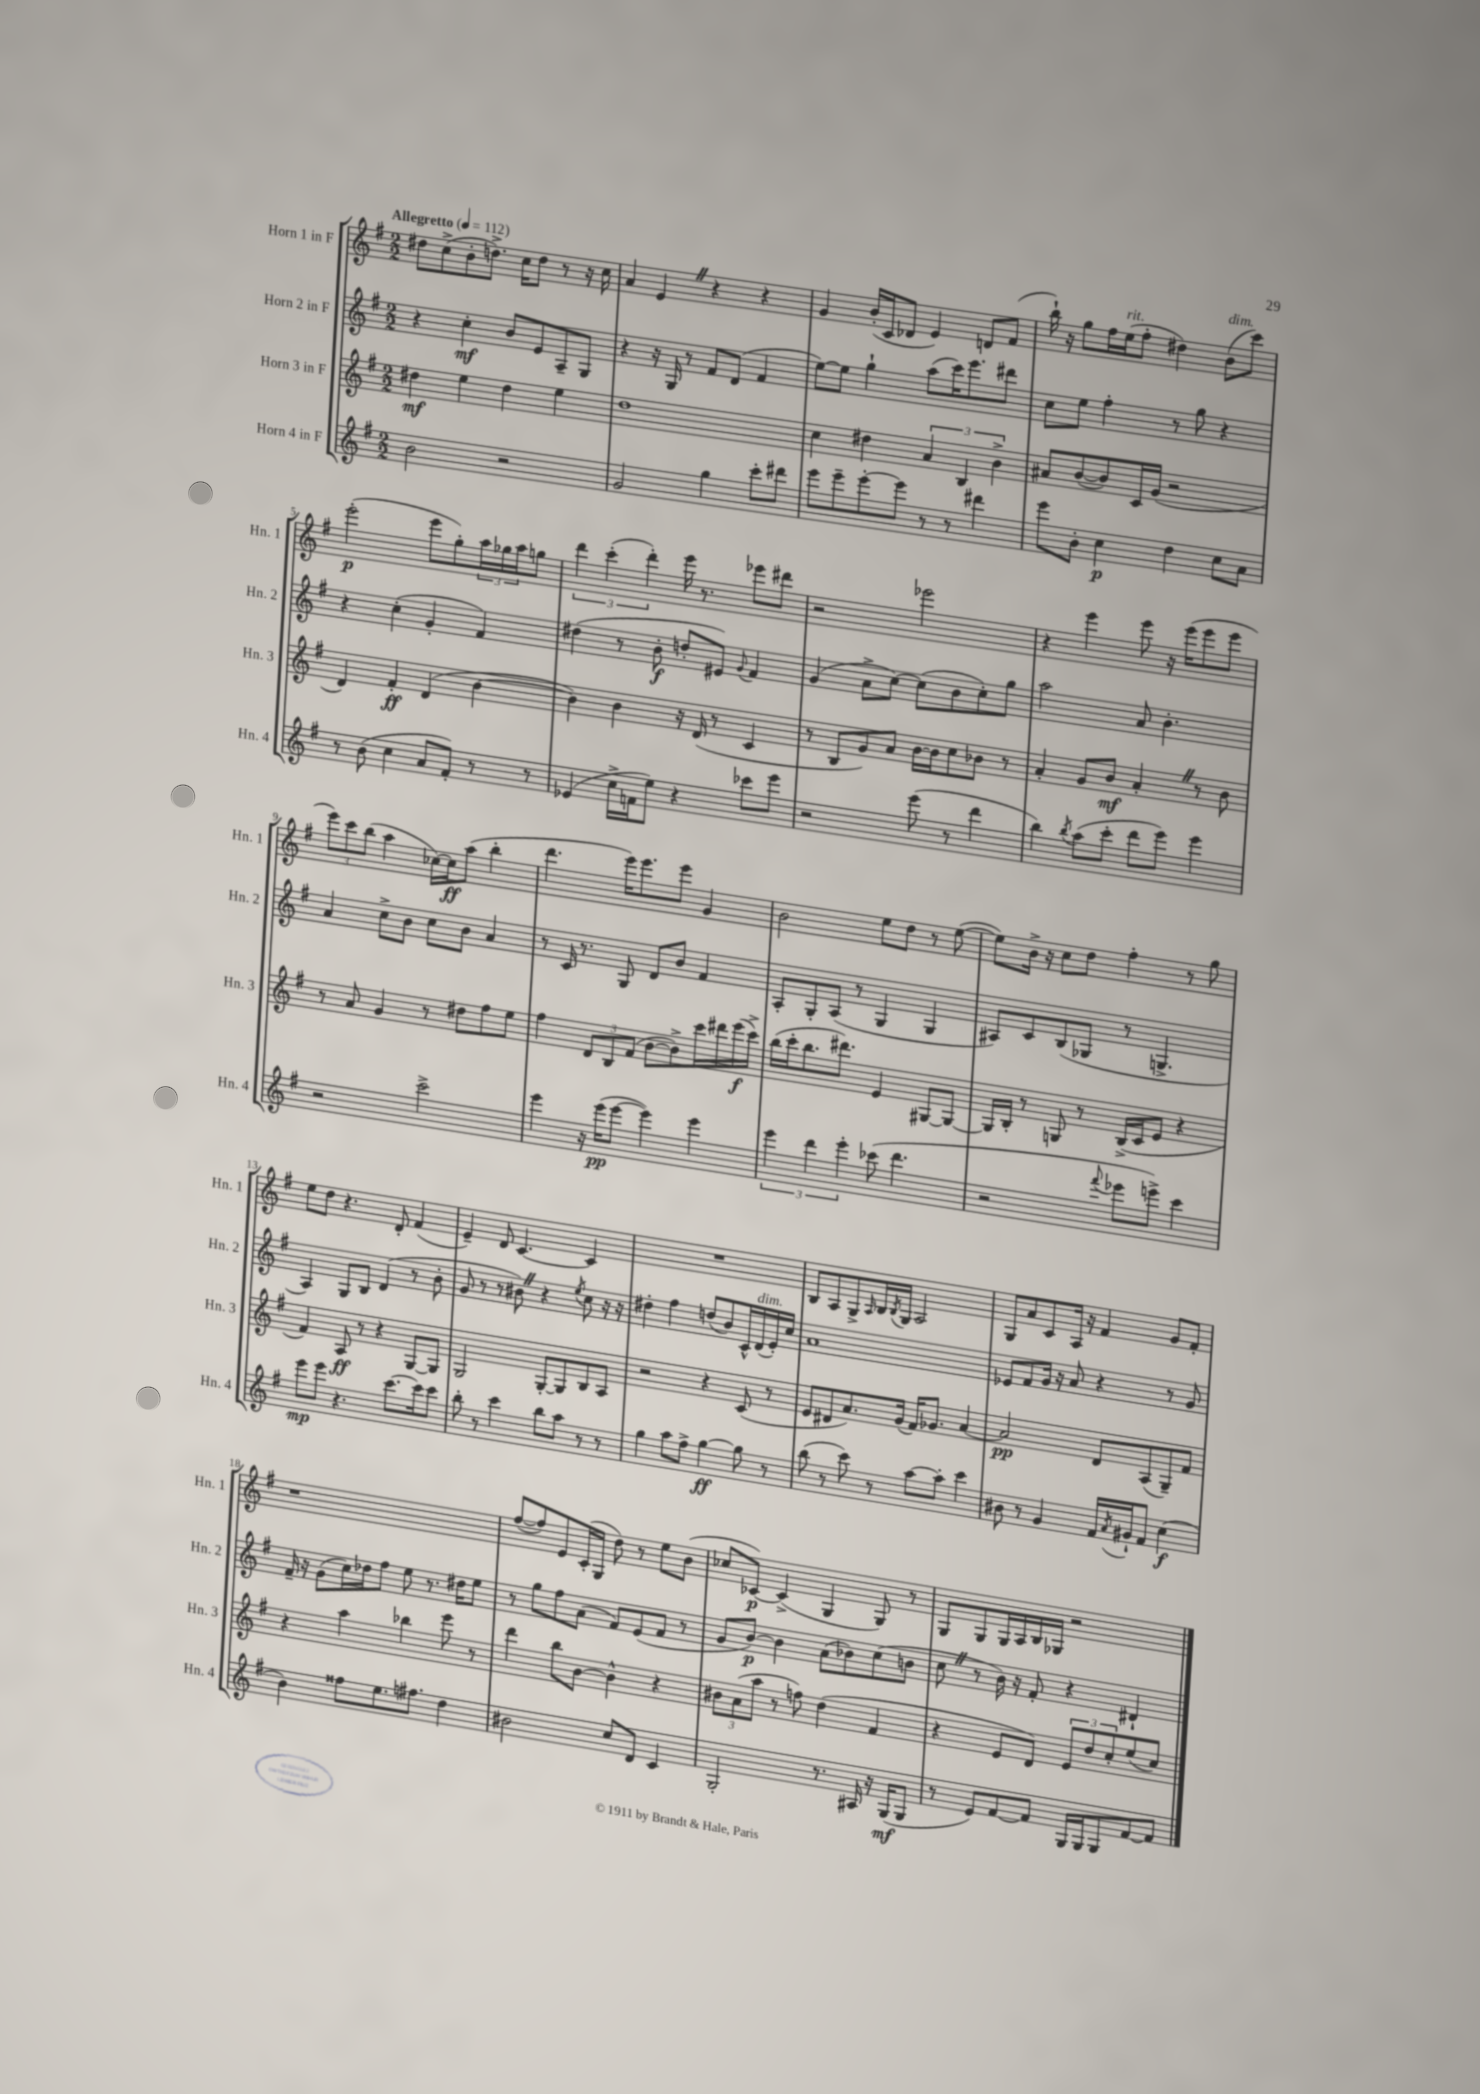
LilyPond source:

<<
\new StaffGroup <<
\new Staff = "s0" \with { instrumentName = "Horn 1 in F" shortInstrumentName = "Hn. 1" } {
    \clef treble \key g \major \numericTimeSignature \time 2/2 \tempo "Allegretto" 4 = 112
    dis''8 c''8->( b'8-. d''8.->) c''16 d''8 r8 r16 c''16 |
    a'4 e'4 \once \override BreathingSign.text = \markup { \musicglyph "scripts.caesura.straight" } \breathe r4 r4 |
    g'4 b'16-.( c'16 des'8 e'4) d'8 fis'8( |
    b''16-!) r16 g''8 fis''16 e''16^\markup { \italic "rit." }( fis''8-. dis''4) b'8^\markup { \italic "dim." }( c'''8) |
    e'''2-.\p( e'''8 g''8-.) \tuplet 3/2 { a''16 ges''16 a''16 } g''8 |
    \tuplet 3/2 { d'''4 c'''4-.( d'''4-.) } e'''16 r8. ees'''8 dis'''8 |
    r2 ees'''2 |
    r4 e'''4 e'''8 r16 e'''16( e'''8 e'''8 |
    \tuplet 3/2 { e'''8) c'''8 b''8( } a''4 ces''16~) ces''16\ff a''8( b''4-. |
    d'''4. e'''16) e'''8. e'''8 g'4 |
    b'2 e''8 d''8 r8 e''8~( |
    e''8) b'16-> r16 c''8 d''8 fis''4-. r8 g''8 |
    e''8 d''8 r4. d'8-. fis'4( |
    e'4--) d'8 c'4.~ c'4 |
    R1 |
    b8 a8 g8-> \grace { a16 } b16 \acciaccatura { b8 } g16 a2 |
    g8 a'8 c'8 a16 r16 fis'4 g'8 fis'8-. |
    r1 |
    fis''8~( fis''8) e'8 c'16-.( g16 d''8) r8 e''8 b'8( |
    ces''8 ces'8~\p) ces'4->( g4 g8) r8 |
    g8 g8 g16 a16 b16 ges16 r2 \bar "|." |
}
\new Staff = "s1" \with { instrumentName = "Horn 2 in F" shortInstrumentName = "Hn. 2" } {
    \clef treble \key g \major \numericTimeSignature \time 2/2
    r4 c''4-.\mf b'8 e'8 a8-- g8 |
    r4 r16 g16 r8 fis'8 d'8( fis'4 |
    e''8~) e''8 g''4-! a''8( c'''16) e'''8. dis'''8 |
    c''8 e''8 fis''4-. r8 g''8 r4 |
    r4 c''4-.( g'4-. fis'4) |
    dis''4( r8 b'8-.\f d''8-. eis'8) \appoggiatura { g'8 } fis'4 |
    g'4( a'8-> c''8~) c''8( b'8 c''8-.) g''8 |
    a''2 a'8 b'4.-. |
    a'4 c''8-> b'8 c''8 b'8 a'4 |
    r8 c'16 r8. g8 d'8 b'8 fis'4 |
    a8-. g8-. a8( r8 g4 g4 |
    ais8) c'8 b8( ges8 r8 g4.-> |
    a4) g8 b8 d'4( r8 b'8-. |
    g'8 r8 r8 bis'8) \once \override BreathingSign.text = \markup { \musicglyph "scripts.caesura.straight" } \breathe r4 \acciaccatura { e''8 } c''8 r16 r16 |
    dis''4-. fis''4 d''8( b'8) c'16-^ d'16^\markup { \italic "dim." }( e'16-.) c''16 |
    a'1 |
    ees'8 fis'8 g'16 r16 a'8 r4 r8 g'8 |
    fis'16-- r16 g'8( c''16) des''16 fis''8 e''8 r8. dis''16 e''8 |
    r8 g''8 fis''8 a'8( fis'8) e'8( fis'8 r8 |
    g'8 b'8~\p) b'4 a'8( bes'8) c''8( b'8 |
    c''8 \once \override BreathingSign.text = \markup { \musicglyph "scripts.caesura.straight" } \breathe r8 b'16) r16 fis'8-. r4 dis'4-! \bar "|." |
}
\new Staff = "s2" \with { instrumentName = "Horn 3 in F" shortInstrumentName = "Hn. 3" } {
    \clef treble \key g \major \numericTimeSignature \time 2/2
    dis''4\mf e''4 dis''4 e''4 |
    d''1 |
    c''4 dis''4 \tuplet 3/2 { a'4 b4 b'4-> } |
    ais'8 b'8~( b'8) c'16 g'16( r2 |
    d'4) fis'4-.\ff d'4( b'4~ |
    b'4) b'4 r16 d'16( r8 c'4 |
    r8 b8 g'8) a'8 b'16~ b'16 c''8 bes'8 r8 |
    a'4-. g'8 b'8\mf a'4-. \once \override BreathingSign.text = \markup { \musicglyph "scripts.caesura.straight" } \breathe r8 b'8 |
    r8 a'8 g'4 r8 dis''8 fis''8 e''8 |
    fis''4 \tuplet 3/2 { d'8 b8 fis'8( } b'8~ b'8->) c'''16 dis'''16 e'''16\f( c'''16->) |
    b''16( c'''16-. b''8. dis'''8.) e'4 gis8~ gis8~ |
    gis16 b16-. r8 g8 r8 b16->( c'16 e'8 r4 |
    fis'4) a8\ff r8 r4 g8~ g8 |
    g2 g8~-. g8 b8 a8 |
    r2 r4 c'8( r8 |
    e'8 dis'8 a'8.) g'16( fis'16) ges'8. a'4~ |
    a'2\pp d'8 a8( g8--) fis'8 |
    r4 a''4 bes''4 e'''8 r8 |
    d'''4 b''8 b'8~ b'4-^ r4 |
    \tuplet 3/2 { bis'8 a'8( a''8 } r8 f''8) d''4( fis'4 |
    r4 e'8 d'8) \tuplet 3/2 { e'8 d''8 c''8-. } e''8( c''8) \bar "|." |
}
\new Staff = "s3" \with { instrumentName = "Horn 4 in F" shortInstrumentName = "Hn. 4" } {
    \clef treble \key g \major \numericTimeSignature \time 2/2
    b'2 r2 |
    g'2 g''4 c'''8-. dis'''8 |
    e'''8 e'''8-- e'''8~-. e'''8 r8 r8 dis'''4 |
    e'''8 b'8-. c''4\p d''4 c''8 a'8 |
    r8 b'8( c''4 a'8 fis'8-.) r8 r8 |
    ees'4( c''16-> f'16 e''8) r4 ces'''8 e'''8 |
    r2 e'''8( r8 d'''4 |
    b''4) \acciaccatura { b''8 } a''8( c'''8-. d'''8 e'''8) e'''4 |
    r2 c'''2-> |
    e'''4 r16 e'''16\pp( e'''8~ e'''4) e'''4 |
    \tuplet 3/2 { e'''4 d'''4 e'''4-. } ces'''8( d'''4. |
    r2 \appoggiatura { fis'''8 } ees'''8 e'''8->) c'''4 |
    e'''8\mp e'''8 r4. c'''8.~ c'''16 c'''8 |
    b''8-. r8 c'''4 b''8 a''8 r8 r8 |
    g''4 a''8 fis''8-> g''4~\ff g''8 r8 |
    b''8( r8 c'''8) r8 a''8~ a''8-. c'''4 |
    bis'8 r8 g'4 fis'16 \acciaccatura { a'8 } gis'16-! fis'8 c''4\f( |
    b'4) fisis''8 e''8. fis''8. d''4 |
    bis'2 c''8 d'8 c'4 |
    g2-. r8. ais16 r16 g16\mf( g8 |
    r8 e'8) fis'8~ fis'8 g16 g16 g8 fis'8~ fis'8 \bar "|." |
}
>>
>>
